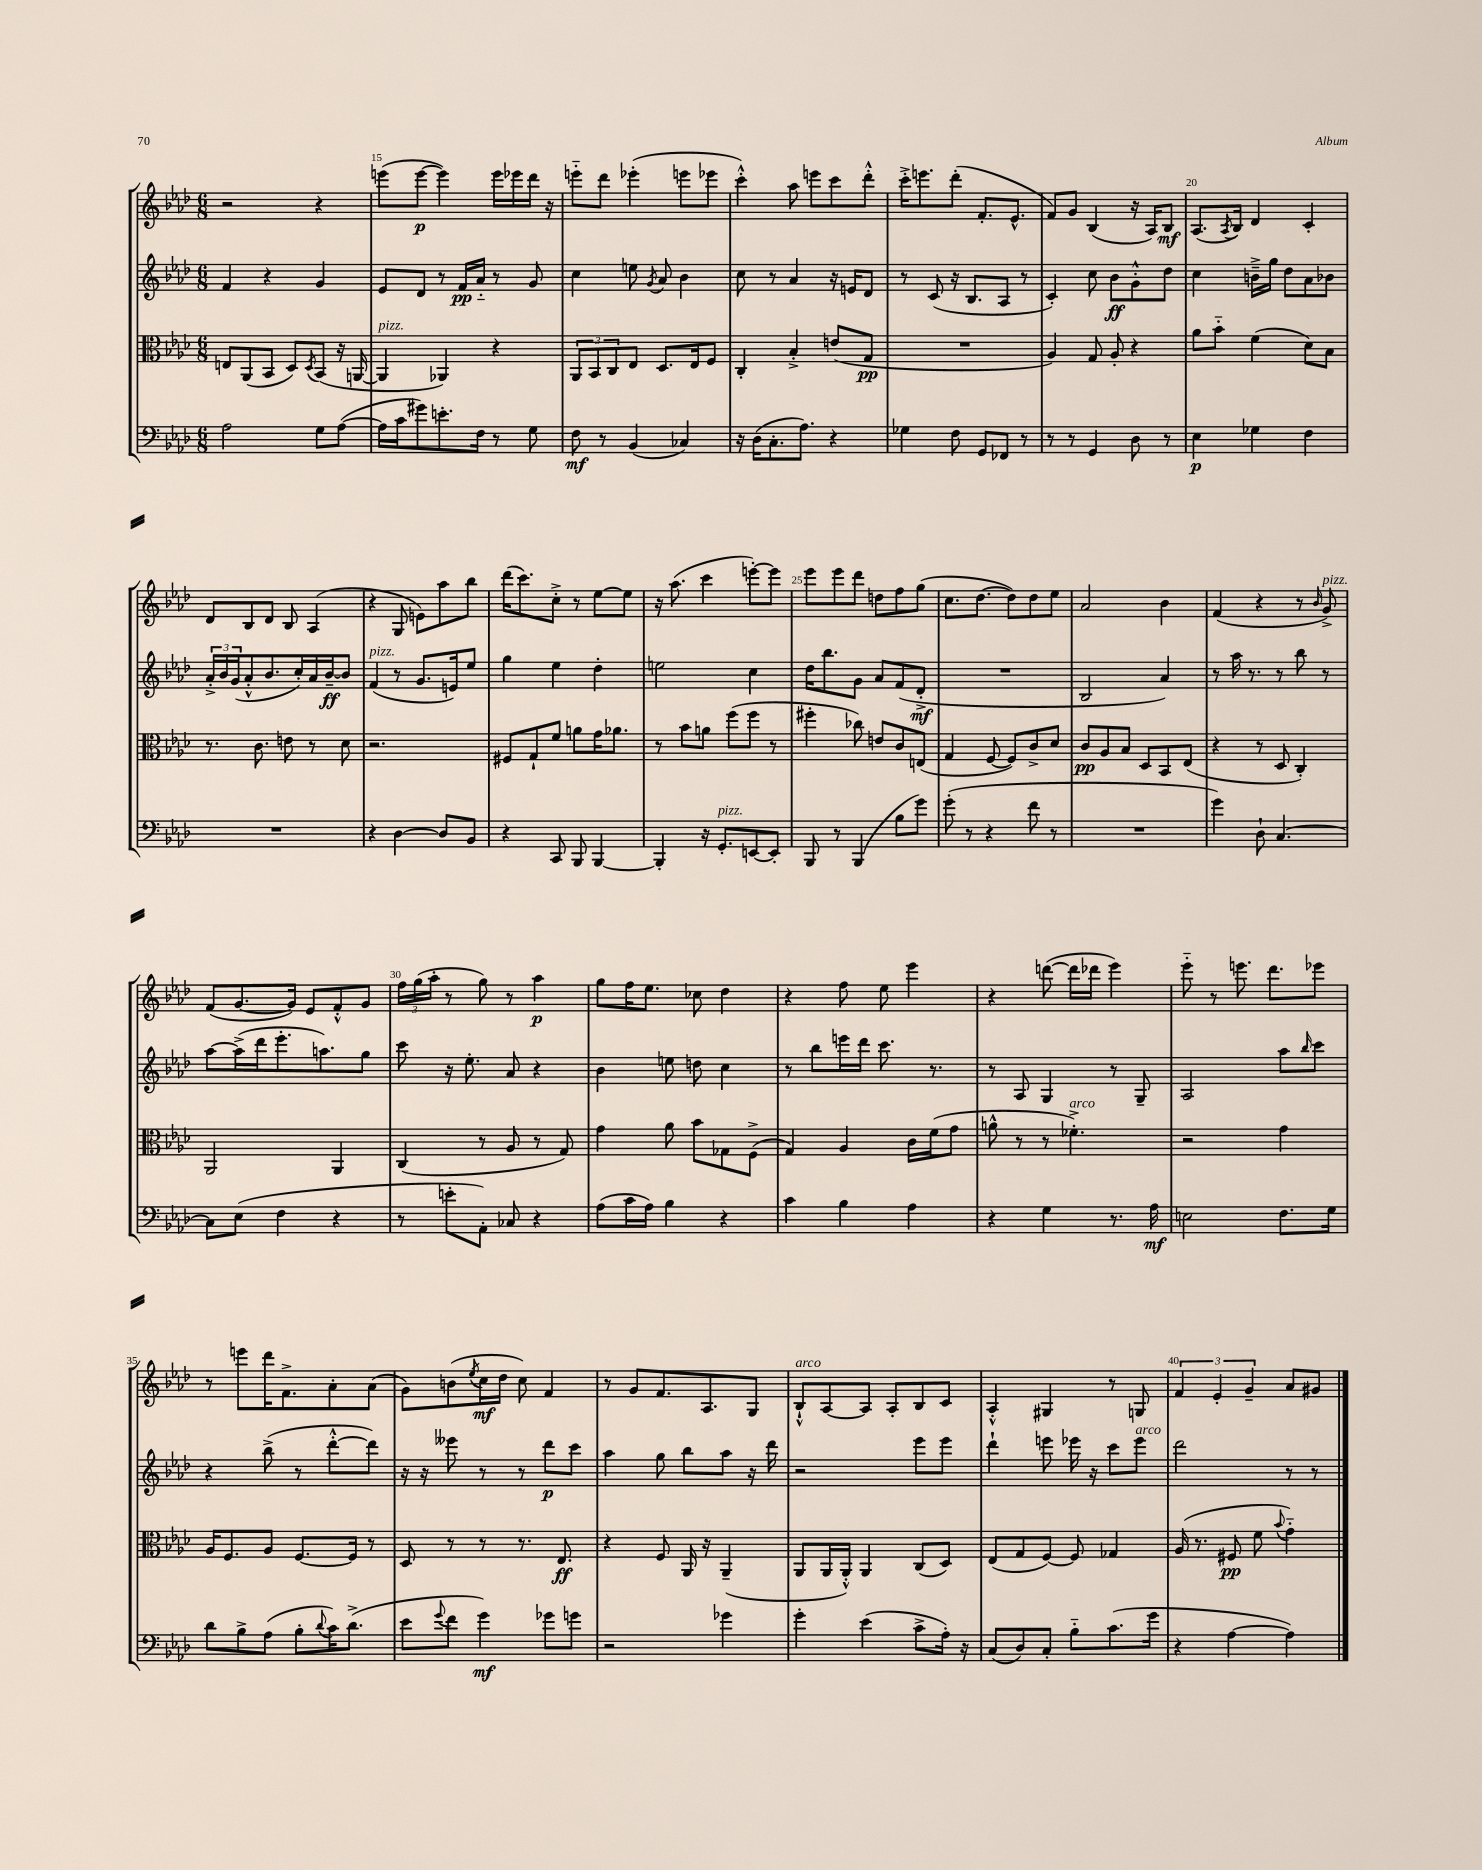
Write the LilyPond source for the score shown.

<<
\new StaffGroup <<
\new Staff = "s0" {
    \clef treble \key aes \major \numericTimeSignature \time 6/8
    r2 r4 |
    e'''8( e'''8~\p e'''4) e'''16 ees'''16 des'''16 r16 |
    e'''8-_ des'''8 ees'''4-.( e'''8 ees'''8 |
    c'''4-.-^) aes''8 e'''8 c'''8 des'''8-.-^ |
    c'''16-.-> e'''8. des'''8-.( f'8.-. ees'8.-^ |
    f'8) g'8 bes4( r16 aes16) bes8\mf |
    aes8.( \acciaccatura { aes8 } bes16) des'4 c'4-. |
    des'8 bes8 des'8 bes8 aes4( |
    r4 g8 e'8) aes''8 bes''8 |
    des'''16( c'''8.) c''8-.-> r8 ees''8~ ees''8 |
    r16 aes''8.( c'''4 e'''8~-.) e'''8 |
    ees'''8 ees'''8 des'''8 d''8 f''8 g''8( |
    c''8. des''8.~ des''8) des''8 ees''8 |
    aes'2 bes'4 |
    f'4( r4 r8 \grace { bes'16 } g'8->^\markup { \italic "pizz." }) |
    f'8( g'8.~ g'16) ees'8 f'8-.-^ g'8 |
    \tuplet 3/2 { f''16 g''16( aes''16-. } r8 g''8) r8 aes''4\p |
    g''8 f''16 ees''8. ces''8 des''4 |
    r4 f''8 ees''8 ees'''4 |
    r4 d'''8~( d'''16 des'''16 ees'''4) |
    ees'''8-_ r8 e'''8. des'''8. ees'''8 |
    r8 e'''8 des'''16 f'8.-> aes'8-. aes'8( |
    g'8) b'8( \acciaccatura { ees''8 } c''16\mf des''16 c''8) f'4 |
    r8 g'8 f'8. aes8. g8 |
    bes8-!-^^\markup { \italic "arco" } aes8~ aes8 aes8-. bes8 c'8 |
    aes4-.-^ gis4 r8 g8 |
    \tuplet 3/2 { f'4 ees'4-. g'4-- } aes'8 gis'8 \bar "|." |
}
\new Staff = "s1" {
    \clef treble \key aes \major \numericTimeSignature \time 6/8
    f'4 r4 g'4 |
    ees'8 des'8 r8 f'16\pp aes'16-_ r8 g'8 |
    c''4 e''8 \acciaccatura { g'8 } aes'8 bes'4 |
    c''8 r8 aes'4 r16 e'16 des'8 |
    r8 c'8( r16 bes8. aes8 r8 |
    c'4-.) c''8 bes'8\ff g'8-.-^ des''8 |
    c''4 b'16---> g''16 des''8 aes'8 bes'8 |
    \tuplet 3/2 { aes'16-.-> bes'16 g'16( } aes'8-.-^ bes'8. c''16-.) aes'16 bes'16~--\ff bes'8 |
    f'4^\markup { \italic "pizz." }( r8 g'8. e'16) ees''8 |
    g''4 ees''4 des''4-. |
    e''2 c''4 |
    des''16 bes''8. g'8 aes'8 f'8( des'8-.->\mf |
    R2. |
    bes2 aes'4) |
    r8 aes''16 r8. r8 bes''8 r8 |
    aes''8~ aes''16->( des'''16 ees'''8.-. a''8.) g''8 |
    c'''8 r16 ees''8.-. aes'8 r4 |
    bes'4 e''8 d''8 c''4 |
    r8 bes''8 e'''16 des'''16 c'''8. r8. |
    r8 aes8 g4 r8 g8-- |
    aes2 aes''8 \grace { bes''16 } c'''8 |
    r4 bes''8->( r8 des'''8~-.-^ des'''8) |
    r16 r16 eeses'''8 r8 r8 des'''8\p c'''8 |
    aes''4 g''8 bes''8 aes''8 r16 des'''16 |
    r2 ees'''8 ees'''8 |
    des'''4-! e'''8 ees'''16 r16 c'''8 ees'''8^\markup { \italic "arco" } |
    des'''2 r8 r8 \bar "|." |
}
\new Staff = "s2" {
    \clef alto \key aes \major \numericTimeSignature \time 6/8
    e8 aes,8( bes,8 des8) \acciaccatura { des8 } bes,8( r16 a,16~ |
    a,4^\markup { \italic "pizz." } aes,4) r4 |
    \tuplet 3/2 { aes,8 bes,8 c8 } ees8 des8. ees16 f8 |
    c4-. bes4-.-> e'8( g8\pp |
    R2. |
    aes4) g8 aes8-. r4 |
    aes'8 bes'8-_ f'4( des'8) bes8 |
    r8. c'8. e'8 r8 des'8 |
    r2. |
    fis8 g8-! f'8 a'8 g'16 aes'8. |
    r8 bes'8 a'8 f''8( f''8 r8 |
    fis''4-. ces''8) e'8 c'8 e8( |
    g4 f8~ f8) c'8-> des'8 |
    c'8\pp aes8 bes8 des8 bes,8 ees8( |
    r4 r8 des8 c4-.) |
    aes,2 aes,4 |
    c4( r8 aes8 r8 g8) |
    g'4 aes'8 bes'8 ges8 f8->( |
    g4) aes4 c'16 f'16( g'8 |
    a'8-^ r8 r8 fes'4.-.->^\markup { \italic "arco" }) |
    r2 g'4 |
    aes16 f8. aes8 f8.~ f16 r8 |
    des8 r8 r8 r8. ees8.\ff |
    r4 f8 aes,16 r16 aes,4--( |
    aes,8 aes,16 aes,16-.-^) aes,4 c8( des8) |
    ees8( g8 f8~) f8 ges4 |
    aes16( r8. fis8\pp f'8 \appoggiatura { bes'8 } g'4-_) \bar "|." |
}
\new Staff = "s3" {
    \clef bass \key aes \major \numericTimeSignature \time 6/8
    aes2 g8 aes8~( |
    aes16 c'16 gis'8) e'8.-. f16 r8 g8 |
    f8\mf r8 bes,4( ces4) |
    r16 des16( c8.-. aes8.) r4 |
    ges4 f8 g,8 fes,8 r8 |
    r8 r8 g,4 des8 r8 |
    ees4\p ges4 f4 |
    R2. |
    r4 des4~ des8 bes,8 |
    r4 c,8 bes,,8 bes,,4~ |
    bes,,4-. r16 g,8.-.^\markup { \italic "pizz." } e,8~ e,8-. |
    bes,,8 r8 bes,,4( bes8 g'8) |
    g'8-.( r8 r4 f'8 r8 |
    R2. |
    g'4) des8-! c4.~ |
    c8 ees8( f4 r4 |
    r8 e'8-. aes,8-.) ces8 r4 |
    aes8( c'16 aes16) bes4 r4 |
    c'4 bes4 aes4 |
    r4 g4 r8. aes16\mf |
    e2 f8. g16 |
    des'8 bes8-> aes8( bes8-. \appoggiatura { des'8 } c'16) des'8.->( |
    ees'8 \appoggiatura { g'8 } f'8 g'4\mf) ges'8 g'8 |
    r2 ges'4 |
    g'4-. ees'4( c'8-> aes16-.) r16 |
    c8( des8) c8-. bes8-_ c'8.( g'16 |
    r4 aes4~ aes4) \bar "|." |
}
>>
>>
\layout { \context { \Score currentBarNumber = #14 \override BarNumber.break-visibility = ##(#f #t #t) barNumberVisibility = #(every-nth-bar-number-visible 5) } }
